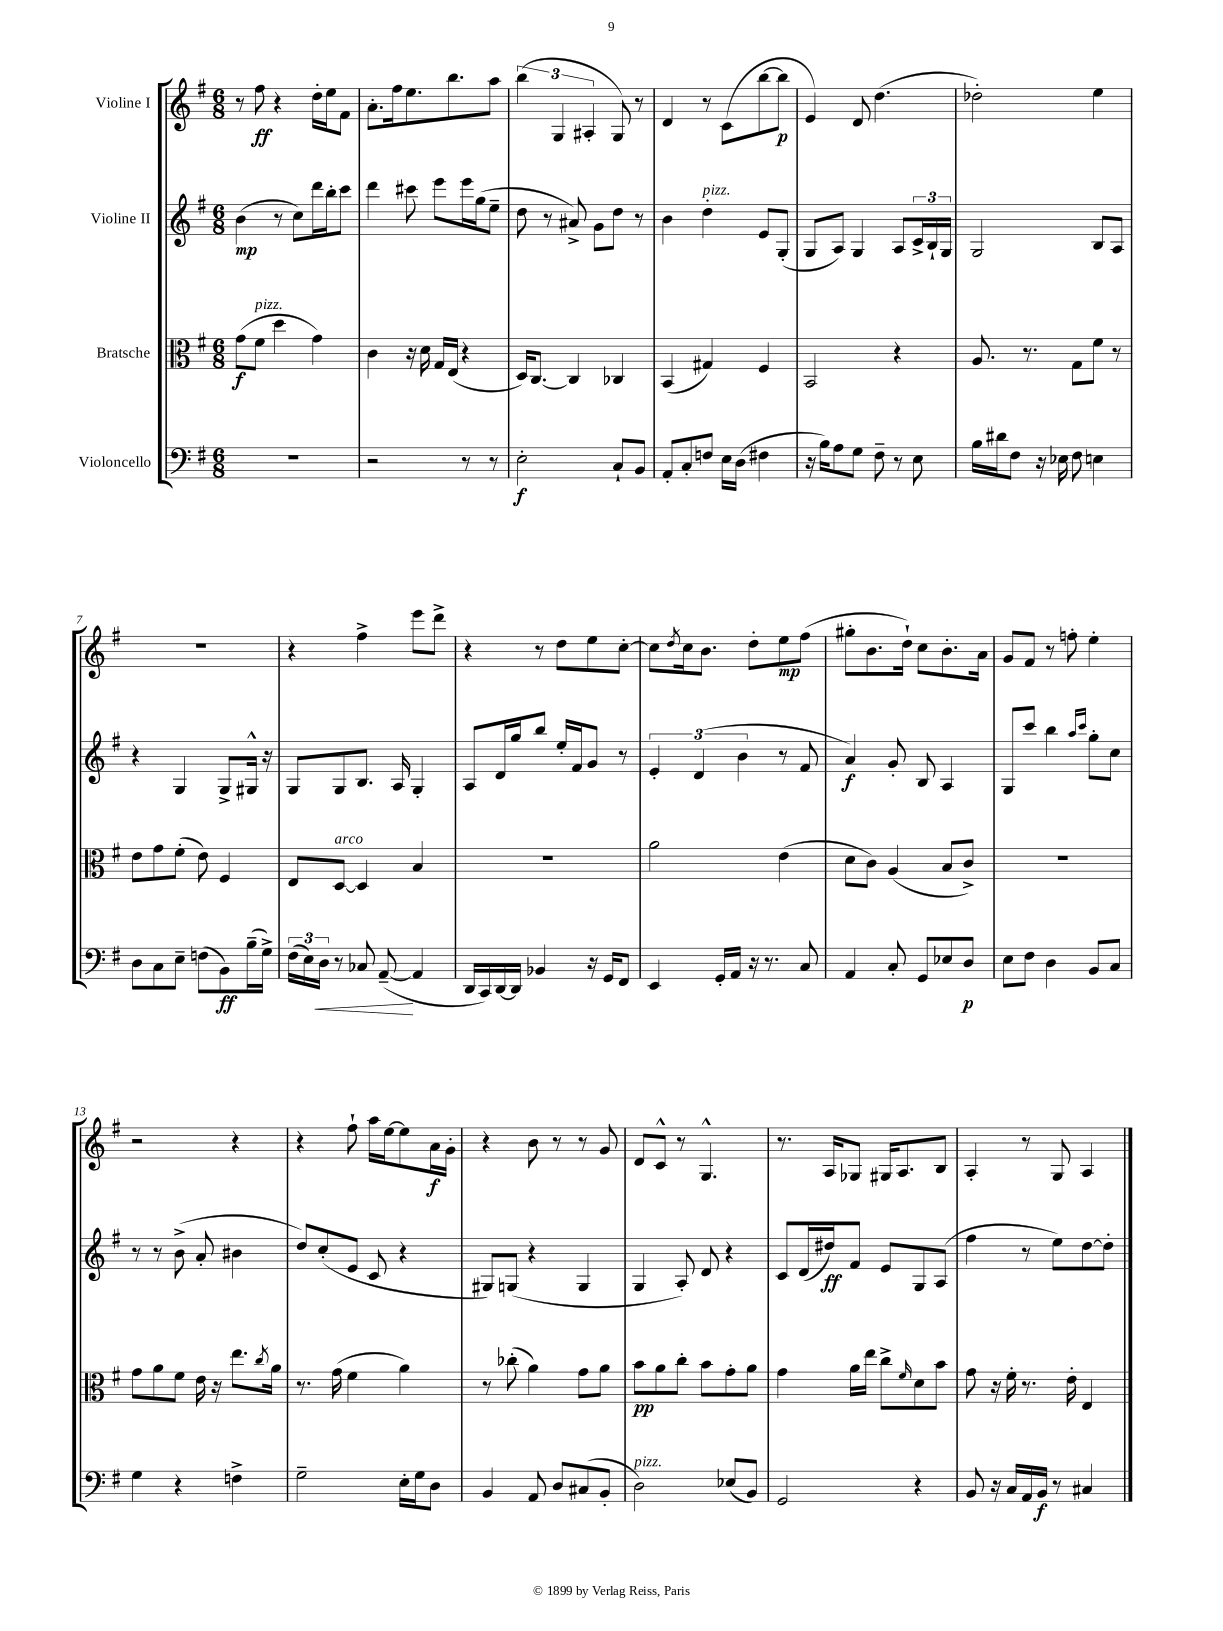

**kern	**kern	**kern	**kern
*staff4	*staff3	*staff2	*staff1
*clefF4	*clefC3	*clefG2	*clefG2
*k[f#]	*k[f#]	*k[f#]	*k[f#]
*M6/8	*M6/8	*M6/8	*M6/8
2.r	(8g	(4b	8r
.	8f#	.	8ff#
.	4dd	8r	4r
.	.	8cc)	.
.	4g)	16ddd	16dd'
.	.	16bb'	16ee
.	.	8ccc	8f#
=	=	=	=
2r	4c	4ddd	8.a'
.	.	.	16ff#
.	16r	8ccc#	8.ee
.	16d	.	.
.	16G	8eee	.
.	(16E	.	8.bb
8r	4r	16eee	.
.	.	(16gg	.
8r	.	8ee~	8aa
=	=	=	=
2E'	16D)	8dd	(6bb
.	[8.C	.	.
.	.	8r	.
.	.	.	6G
.	4C]	8a#^)	.
.	.	.	6A#'
.	.	8g	.
8C`	4C-	8dd	8G)
8BB	.	8r	8r
=	=	=	=
8AA'	(4BB	4b	4d
8C'	.	.	.
8F	4G#)	4dd'	8r
16E	.	.	(8c
(16D	.	.	.
4F#	4F#	8e	[8bb
.	.	(8G'	8bb]
=	=	=	=
16r	2BB	8G	4e)
16B)	.	.	.
8A	.	8A)	.
8G	.	4G	8d
8F#~	.	.	(4.dd
8r	4r	8A	.
8E	.	24c^	.
.	.	24B`	.
.	.	24G	.
=	=	=	=
16B	8.A	2G	2dd-')
16d#	.	.	.
8F#	.	.	.
.	8.r	.	.
16r	.	.	.
16E-	.	.	.
8F#	8G	.	.
4E	8f#	8B	4ee
.	8r	8A	.
=	=	=	=
8D	8e	4r	2.r
8C	8g	.	.
8E~	(8f#'	4G	.
(8F	8e)	.	.
8BB)	4F#	8G^	.
(16B~	.	16G#^^	.
16G^)	.	16r	.
=	=	=	=
(24F#	8E	8G	4r
24E)	.	.	.
24D	.	.	.
8r	[8D	8G	.
8C-	4D]	8.B	4ff#^
([8AA~	.	.	.
.	.	16A	.
4AA]	4B	4G'	8eee
.	.	.	8ddd^
=	=	=	=
16DD	2.r	8A	4r
16CC)	.	.	.
[16DD	.	16d	.
16DD]	.	16gg	.
4BB-	.	8bb	8r
.	.	16ee'	8dd
.	.	16f#	.
16r	.	8g	8ee
16GG	.	.	.
8FF#	.	8r	[8cc'
=	=	=	=
4EE	2a	6e'	8cc]
.	.	.	8qdd
.	.	.	16cc
.	.	(6d	.
.	.	.	8.b
16GG'	.	.	.
16AA	.	.	.
.	.	6b	.
16r	.	.	8dd'
8.r	.	.	.
.	(4e	8r	8ee
8C	.	8f#	(8ff#
=	=	=	=
4AA	8d	4a)	8gg#'
.	8c)	.	8.b
8C'	(4A	8g'	.
.	.	.	16dd`)
8GG	.	8B	8cc
8E-	8B	4A	8.b'
8D	8c^)	.	.
.	.	.	16a
=	=	=	=
8E	2.r	8G	8g
8F#	.	8ccc	8f#
4D	.	4bb	8r
.	.	.	8ff'
.	.	16qqaa	.
.	.	16qqccc	.
8BB	.	8gg'	4ee'
8C	.	8cc	.
=	=	=	=
4G	8g	8r	2r
.	8a	8r	.
4r	8f#	(8b^	.
.	16e	8a'	.
.	16r	.	.
4F^	8.ee	4b#	4r
.	8qcc	.	.
.	16a	.	.
=	=	=	=
2G~	8.r	8dd)	4r
.	.	(8cc'	.
.	(16g	.	.
.	4f#	8e	8ff#`
.	.	8c	16aa
.	.	.	[16ee
16E'	4a)	4r	8ee]
16G	.	.	.
8D	.	.	16a
.	.	.	16g'
=	=	=	=
4BB	8r	8G#)	4r
.	(8cc-'	(8G	.
8AA	4a)	4r	8b
8D	.	.	8r
(8C#	8g	4G	8r
8BB'	8a	.	8g
=	=	=	=
2D)	8b	4G	8d
.	8a	.	8c^^
.	8cc'	8A')	8r
.	8b	8d	4.G^^
(8E-	8g'	4r	.
8BB)	8a	.	.
=	=	=	=
2GG	4g	8c	8.r
.	.	(16d	.
.	.	16dd#)	16A
.	16a	8f#	8G-
.	16ee	.	.
.	8cc^	8e	16G#
.	.	.	8.A
.	16qqf#	.	.
4r	8d	8G	.
.	8b	(8A	8B
=	=	=	=
8BB	8g	4ff#	4A'
16r	16r	.	.
16C	16f#'	.	.
16AA	8.r	8r	8r
16BB	.	.	.
8r	.	8ee)	8G
.	16e'	.	.
4C#	4E	[8dd	4A
.	.	8dd']	.
==	==	==	==
*-	*-	*-	*-
